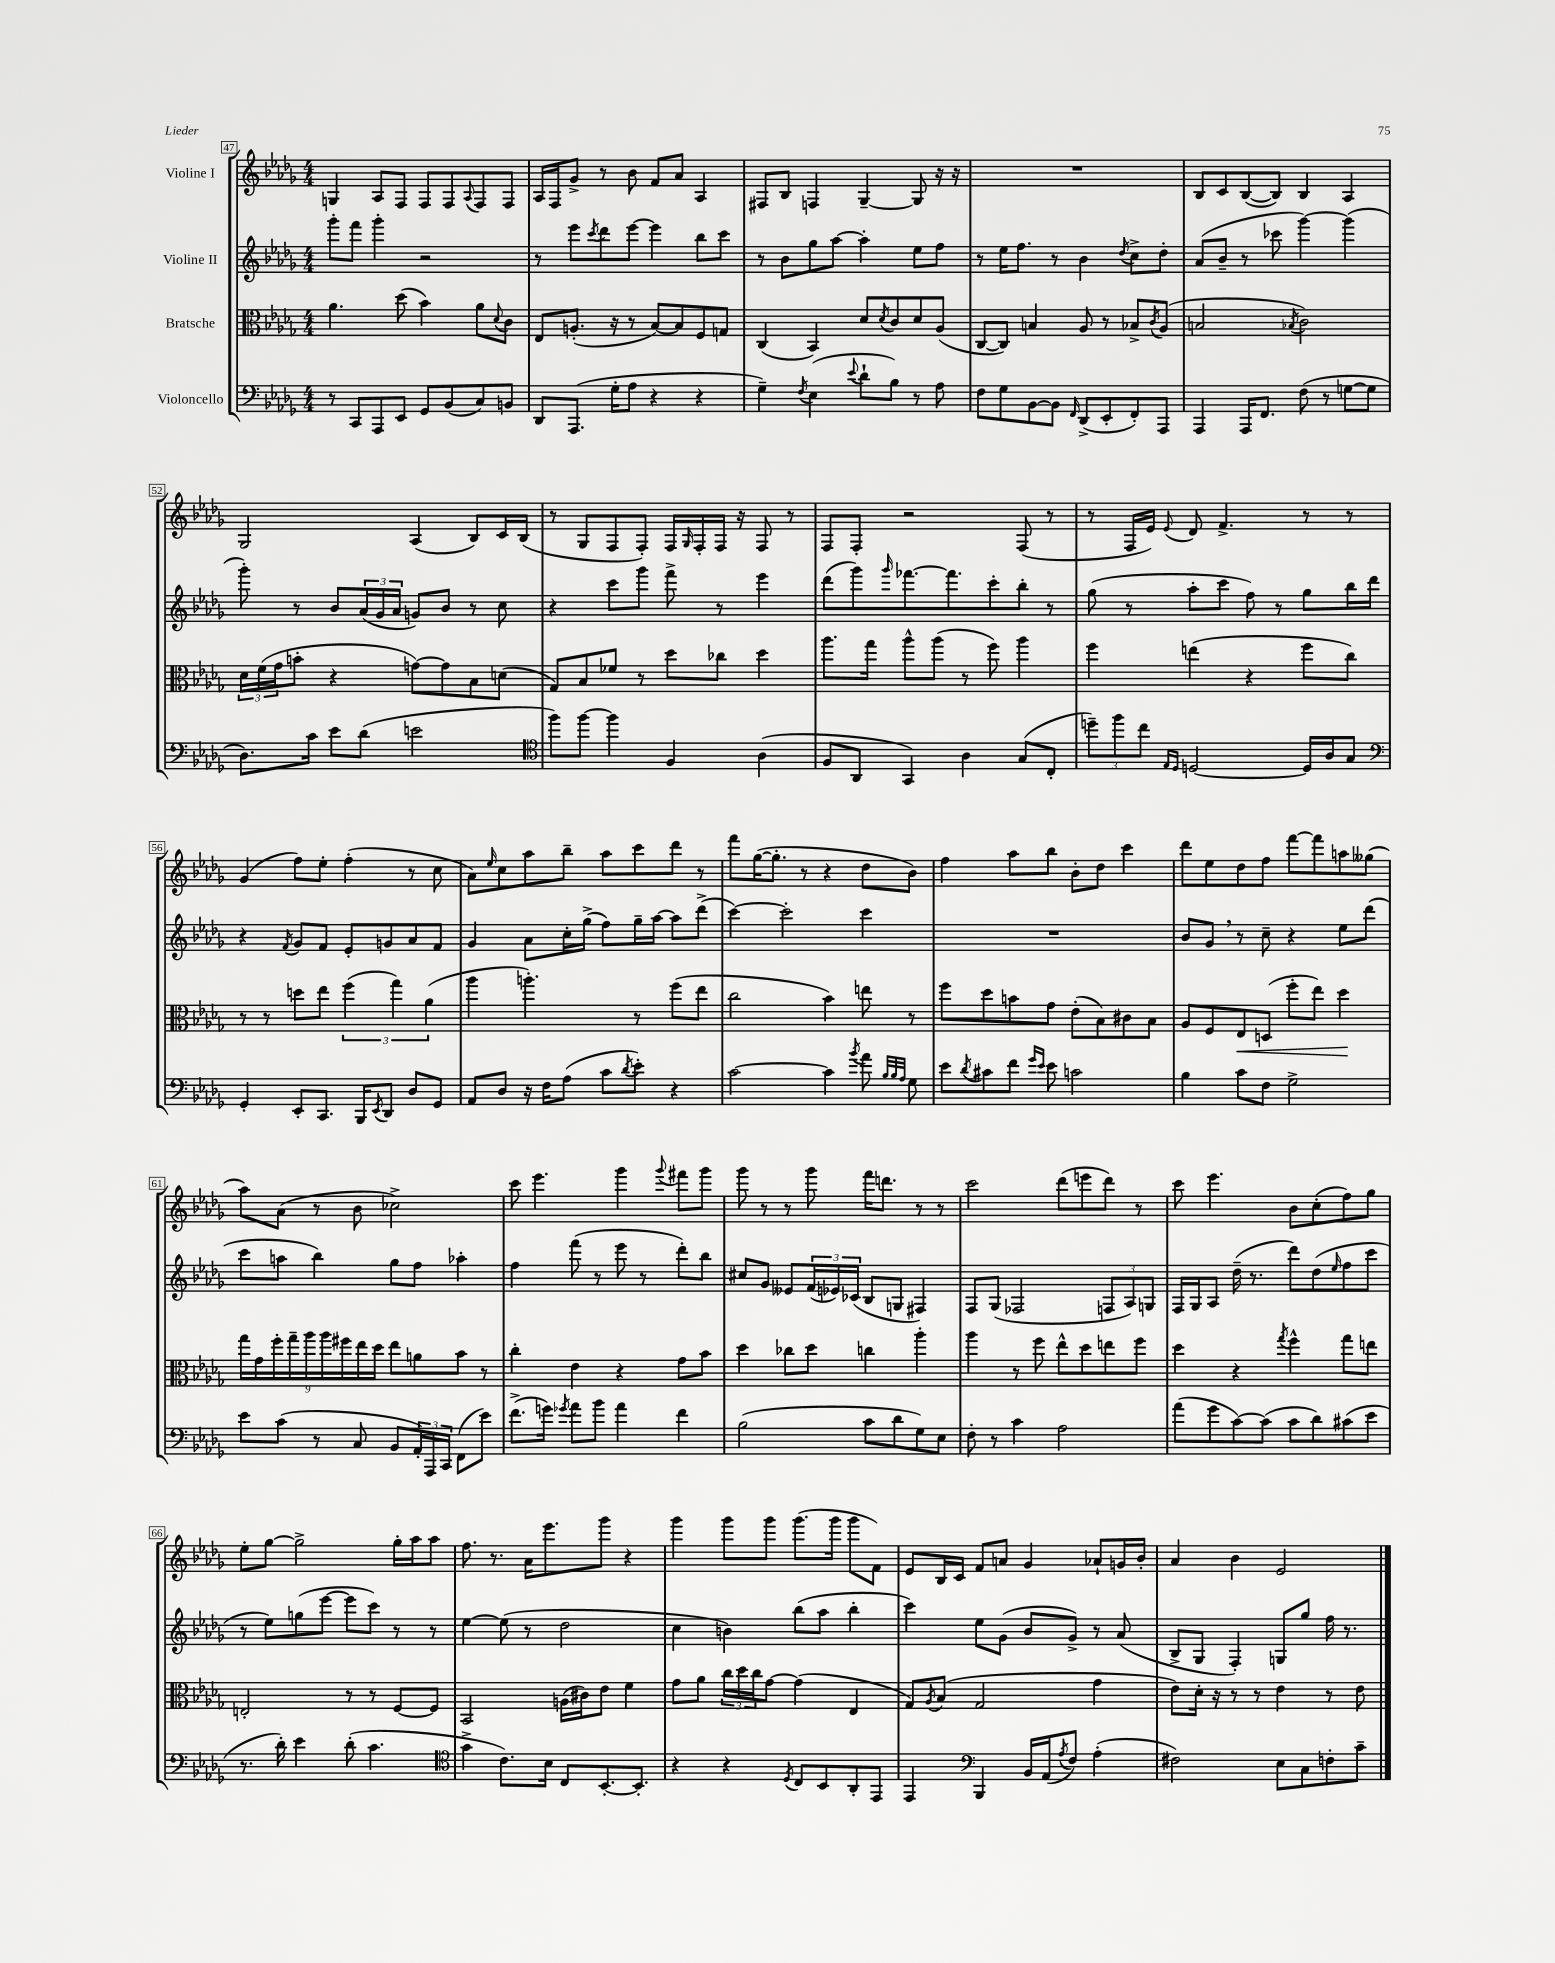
<<
\new StaffGroup <<
\new Staff = "s0" \with { instrumentName = "Violine I" } {
    \clef treble \key des \major \numericTimeSignature \time 4/4
    g4 aes8 f8 f8 f8 \appoggiatura { aes8 } f8 f8 |
    aes16 f16 ges'8-> r8 bes'8 f'8 aes'8 aes4 |
    fis8 bes8 f4 ges4~-- ges8 r16 r16 |
    R1 |
    bes8 c'8 bes8~( bes8) bes4 aes4 |
    ges2 aes4( bes8) c'16 bes16( |
    r8 ges8 f8 f8-.) f16 \grace { ges16 } f16-. f16 r16 f8 r8 |
    f8 f8-. r2 f8( r8 |
    r8 f16 ees'16) \appoggiatura { ees'8 } des'8 f'4.-> r8 r8 |
    ges'4( f''8) ees''8-. f''4-.( r8 c''8 |
    aes'8) \grace { ees''16 } c''8 aes''8 bes''8-- aes''8 c'''8 des'''8 r8 |
    f'''8 ges''16~( ges''8.-. r8 r4 des''8 bes'8) |
    f''4 aes''8 bes''8 bes'8-. des''8 c'''4 |
    des'''8 ees''8 des''8 f''8 f'''8~ f'''8 a''8 geses''8( |
    aes''8) aes'8( r8 bes'8 ces''2->) |
    c'''8 ees'''4. ges'''4 \appoggiatura { ges'''8 } fis'''8 ges'''8 |
    ges'''8 r8 r8 ges'''8 f'''16 d'''8. r8 r8 |
    c'''2 des'''8( e'''8 des'''8) r8 |
    c'''8 ees'''4. bes'8 c''8-.( f''8) ges''8 |
    ees''8-. ges''8~ ges''2-> ges''16-. aes''16 aes''8 |
    f''8. r8. aes'16 ees'''8. ges'''8 r4 |
    ges'''4 ges'''8 ges'''8 ges'''8.( ges'''16 ges'''8 f'8) |
    ees'8 bes16 c'16 f'8 a'8 ges'4 aes'8-! g'16 bes'16-. |
    aes'4 bes'4 ees'2 \bar "|." |
}
\new Staff = "s1" \with { instrumentName = "Violine II" } {
    \clef treble \key des \major \numericTimeSignature \time 4/4
    ges'''8-. f'''8 ges'''4-. r2 |
    r8 ees'''8 \acciaccatura { c'''8 } des'''8 ees'''8~ ees'''4 bes''8 c'''8 |
    r8 bes'8 ges''8 aes''8~ aes''4-. ees''8 f''8 |
    r8 ees''16 f''8. r8 bes'4 \acciaccatura { des''8 } c''8-> des''8-. |
    aes'8( bes'8-- r8 ces'''8 ges'''4~) ges'''4( |
    ges'''8-.) r8 bes'8 \tuplet 3/2 { aes'16( ges'16 aes'16 } g'8) bes'8 r8 c''8 |
    r4 c'''8 ges'''8 f'''8-> r8 ees'''4 |
    des'''8( ges'''8) \grace { ges'''16 } fes'''8.~ fes'''8. c'''8-. bes''8-. r8 |
    ges''8( r8 aes''8-. c'''8 f''8) r8 ges''8 bes''16 des'''16 |
    r4 \acciaccatura { f'8 } ges'8 f'8 ees'8-. g'8 aes'8 f'8 |
    ges'4 aes'8 c''16-. ges''16->( f''8) ges''16-- aes''16~ aes''8 des'''8->( |
    c'''4~) c'''2-. c'''4 |
    R1 |
    bes'8 ges'8 \breathe r8 c''8-- r4 ees''8 des'''8( |
    c'''8 a''8 bes''4) ges''8 f''8 aes''4-. |
    f''4 f'''8( r8 ees'''8 r8 des'''8-.) bes''8 |
    cis''8 ges'8 eeses'8 \tuplet 3/2 { f'16( ees'16) ces'16( } bes8 g8 fis4) |
    f8 ges8( fes2 \tuplet 3/2 { f8 aes8) g8 } |
    f16 ges16 aes8 des''16--( r8. des'''8) des''8( \grace { ees''16 } f''8 c'''8 |
    r8 ees''8) g''8( ees'''8~ ees'''8 c'''8) r8 r8 |
    ees''4~ ees''8( r8 des''2 |
    c''4 b'4) bes''8( aes''8 bes''4-. |
    c'''4) ees''8 ges'8( bes'8 ges'8->) r8 aes'8( |
    bes8-> ges8 f4-.) g8 ges''8 f''16 r8. \bar "|." |
}
\new Staff = "s2" \with { instrumentName = "Bratsche" } {
    \clef alto \key des \major \numericTimeSignature \time 4/4
    aes'4. des''8( bes'4) aes'8 \appoggiatura { des'8 } c'8 |
    ees8 a8.-.( r16 r8 bes8~) bes8 f8 g8 |
    c4( bes,4) des'8 \acciaccatura { des'8 } c'8 des'8 aes8( |
    c8~ c8) b4 aes8 r8 bes8-> \acciaccatura { c'8 } aes8( |
    b2 \acciaccatura { bes8 } c'2) |
    \tuplet 3/2 { des'16 f'16( ges'16 } b'8-. r4 g'8~) g'8 bes8 d'8( |
    ges8) bes8 fes'8 r8 des''8 ces''8 des''4 |
    aes''8. ges''16 aes''8-^ aes''8( r8 f''8) aes''4 |
    f''4 e''4( r4 f''8 c''8) |
    r8 r8 d''8 ees''8 \tuplet 3/2 { f''4( ges''4) aes'4( } |
    aes''4 a''4.-.) r8 f''8( ees''8 |
    c''2 bes'4) e''8 r8 |
    f''8 des''8 b'8 ges'8 ees'8-.( bes8) cis'8 bes8 |
    aes8 f8 ees8\< d8( f''8-. ees''8) des''4\! |
    \tuplet 9/8 { ges''16 ges'16 f''16-. ges''16-- aes''16 aes''16 fis''16 ees''16 des''16 } ees''8 a'8 bes'8 r8 |
    c''4-. ees'4 r4 ges'8 bes'8 |
    des''4 ces''8 des''8 c''4 aes''4-. |
    aes''4 r8 f''8 ees''8-^ des''8 e''8 f''8 |
    des''4 r4 \acciaccatura { ges''8 } f''4-^ ges''8 e''8 |
    e2-. r8 r8 f8~ f8 |
    bes,2 a16( cis'16) ees'8 f'4 |
    ges'8 aes'8 \tuplet 3/2 { c''16 des''16 c''16 } ges'8~ ges'4( ees4 |
    ges8) \acciaccatura { aes8 } bes8( ges2 ges'4 |
    ees'8) des'16-. r16 r8 r8 ees'4 r8 ees'8 \bar "|." |
}
\new Staff = "s3" \with { instrumentName = "Violoncello" } {
    \clef bass \key des \major \numericTimeSignature \time 4/4
    r8 c,8 aes,,8 ees,8 ges,8 bes,8( c8) b,8 |
    des,8 aes,,8.( ges16-. aes8 r4 r4 |
    ges4--) \acciaccatura { f8 } ees4( \appoggiatura { ees'8 } des'8-! bes8) r8 aes8 |
    f8 ges8 bes,8~ bes,8 \grace { f,16 } des,8->( ees,8-. f,8-.) aes,,8 |
    aes,,4 aes,,16 f,8. f8( r8 g8~ g8 |
    des8.) c'16 ees'8 des'8( e'2 |
    \clef tenor f''8) f''8~ f''4 f4 aes4( |
    f8 aes,8 ges,4) aes4 ges8( c8-. |
    \tuplet 3/2 { d''8--) f''8 c''8 } \grace { ees16 des16 } d2~ d16 aes16 ges8 |
    \clef bass ges,4-. ees,8-. c,8. bes,,16 \acciaccatura { ees,8 } des,8 des8 ges,8 |
    aes,8 des8 r16 f16 aes8( c'8 \acciaccatura { des'8 } ees'8-.) r4 |
    c'2~ c'4 \acciaccatura { bes'8 } aes'8 \grace { bes32 bes32 aes32 } ges8 |
    ees'8 \acciaccatura { des'8 } cis'8 f'8 \grace { ges'16 ees'16 } ees'8 c'2 |
    bes4 c'8 f8 ges2-> |
    ees'8 c'8( r8 c8 bes,8 \tuplet 3/2 { aes,16-.) aes,,16 c,16 } f,8( ees'8) |
    f'8.->( g'16) \acciaccatura { ges'8 } aes'8 bes'8 aes'4 f'4 |
    bes2( c'8 des'8 ges8) ees8 |
    f8-. r8 c'4 aes2 |
    aes'8( ges'8 c'8~) c'8( c'8 des'8) cis'8( ees'8 |
    r8. des'16-.) ees'4 des'8-.( c'4. |
    \clef tenor ges'4-> c'8.) bes16 c8 bes,8.~-. bes,8.-. |
    r4 r4 \acciaccatura { des8 } c8 bes,8 aes,8-. ees,8 |
    ees,4 \clef bass bes,,4 bes,16 aes,16( \acciaccatura { aes8 } f8) aes4-.( |
    fis2) ees8 c8 f8-. c'8-- \bar "|." |
}
>>
>>
\layout { \context { \Score currentBarNumber = #47 \override BarNumber.stencil = #(make-stencil-boxer 0.1 0.3 ly:text-interface::print) } }
